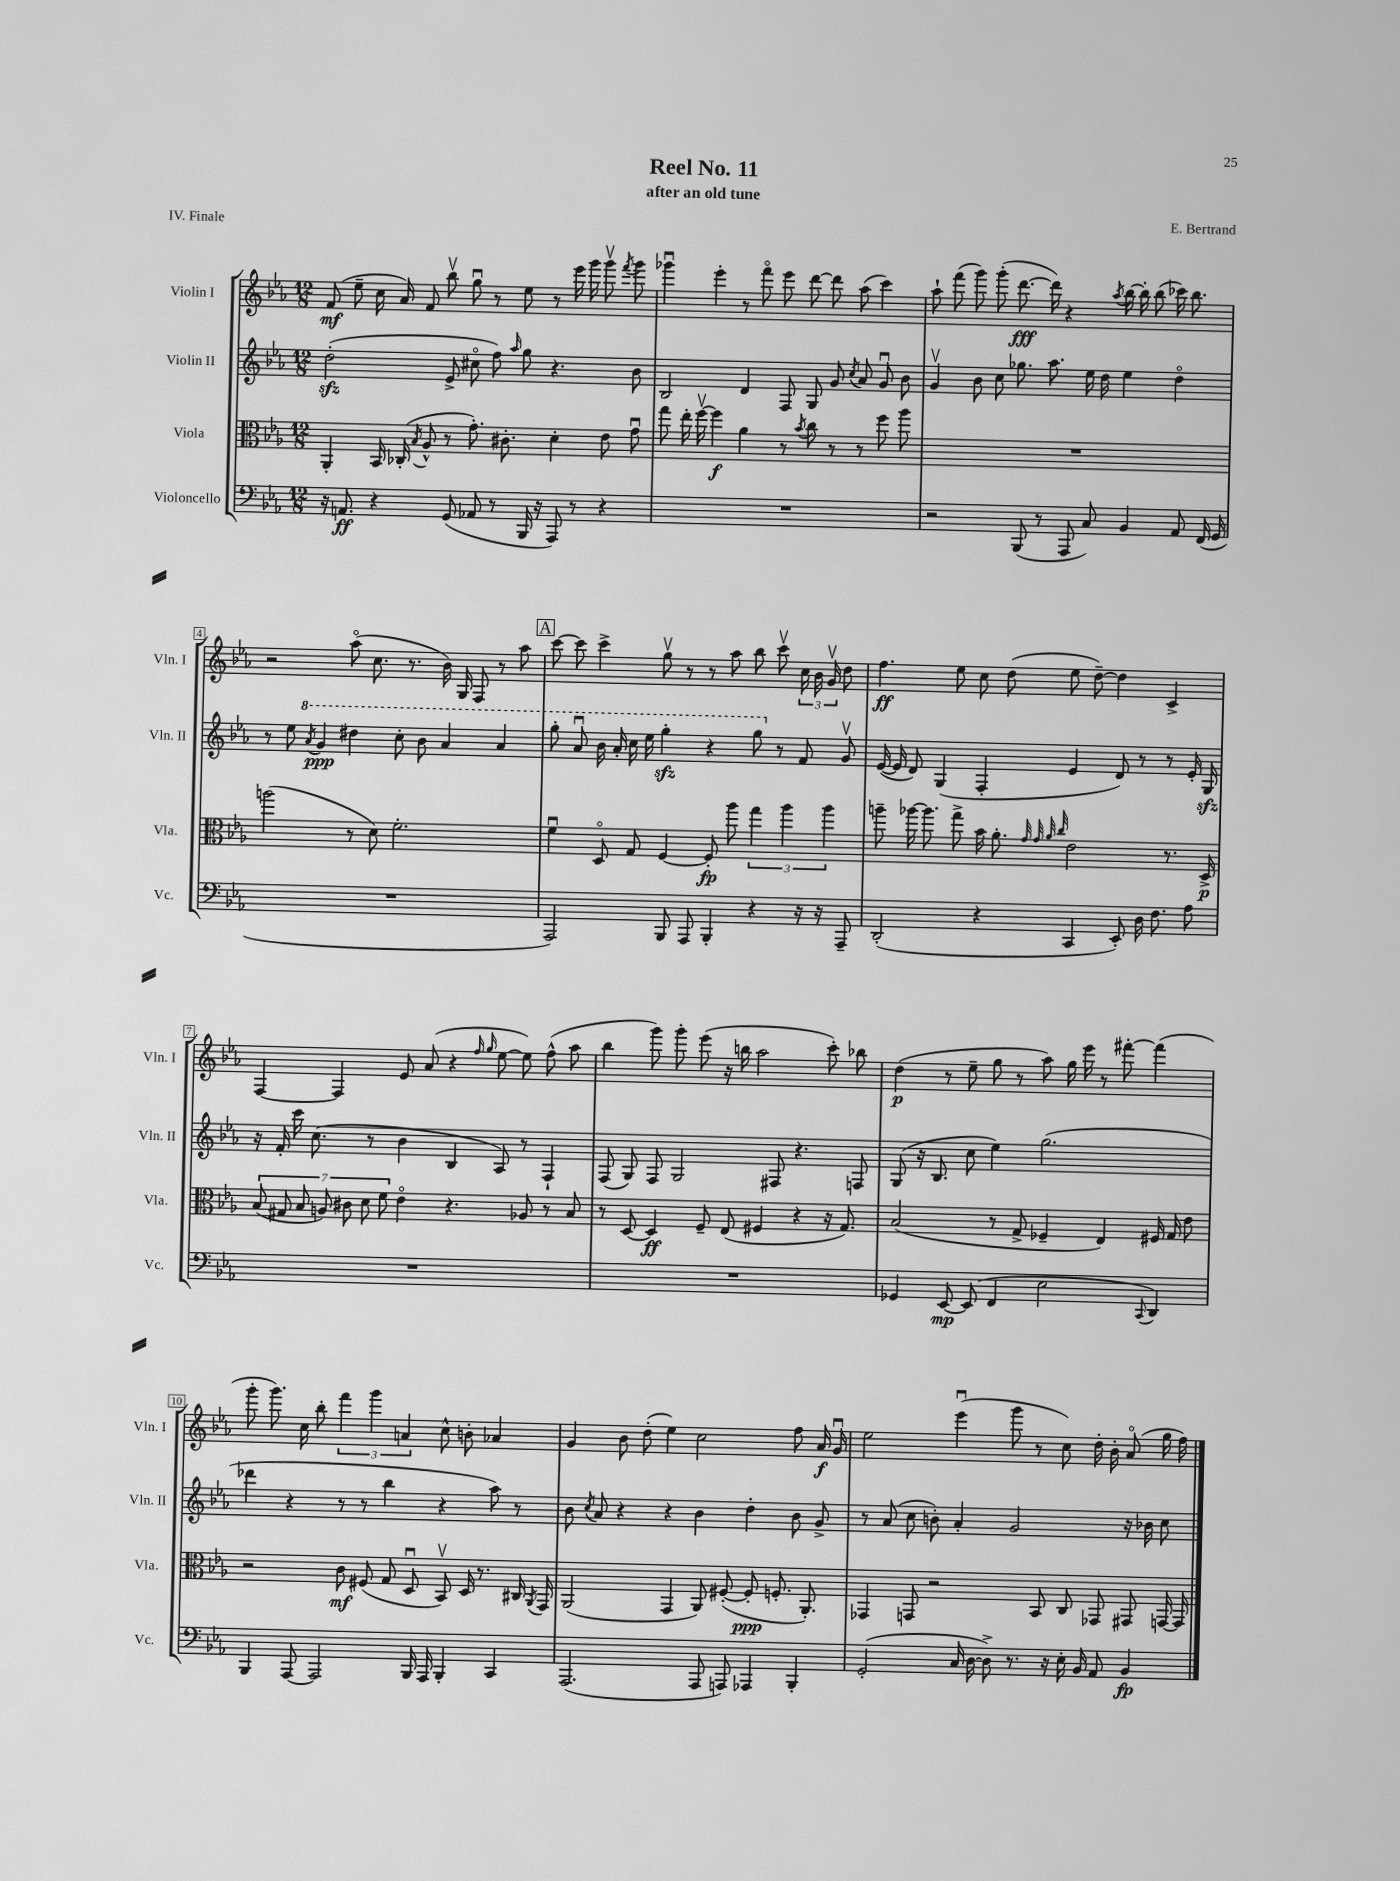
\header { title = "Reel No. 11" composer = "E. Bertrand" subtitle = "after an old tune" piece = "IV. Finale" }
<<
\new StaffGroup <<
\new Staff = "s0" \with { instrumentName = "Violin I" shortInstrumentName = "Vln. I" } {
    \clef treble \key ees \major \numericTimeSignature \time 12/8
    \autoBeamOff f'8\mf( ees''8-- c''16 aes'16) f'8 bes''8\upbow g''8\downbow r8 ees''8 r8 ees'''16 g'''16 g'''8\upbow \acciaccatura { f'''8 } g'''8 |
    ges'''4\downbow ees'''4-. r8 f'''8\flageolet ees'''8 d'''8~ d'''8 aes''8( c'''4) |
    aes''8-! f'''8( g'''8) g'''8-.( d'''8.~\fff d'''16) r4 \acciaccatura { aes''8 } bes''16~ bes''16-. bes''8( ces'''16) bes''8. |
    r2 aes''8\flageolet( c''8. r8. bes'16) g16 f8 r8 aes''8 |
    \mark \markup { \box "A" } c'''8~ c'''8 c'''4-> g''8\upbow r8 r8 aes''8 bes''8 c'''8\upbow \tuplet 3/2 { c''16 bes'16 g'16\upbow } d''8 |
    f''4.\ff ees''8 c''8 d''8( ees''8 d''8~--) d''4 c'4-> |
    f4~ f4 ees'8 aes'8( r4 \grace { f''16 g''16 } ees''8~ ees''8) f''8-^( aes''8 |
    bes''4 g'''8) g'''8-. ees'''8( r16 b''16 aes''2 c'''8-.) bes''8 |
    d''4\p( r8 ees''8-- g''8 r8 aes''8) g''16 ees'''16 r8 fis'''8~-. fis'''4( |
    g'''8-. g'''8.) c''16 bes''8-. \tuplet 3/2 { f'''4 g'''4 a'4 } c''8-^ b'8-. aes'4 |
    g'4 bes'8 d''8-.( ees''4) c''2 f''8 aes'16\f g'16\downbow |
    ees''2 ees'''4\downbow( g'''8 r8 c''8) d''16-. bes'16-. aes'8\flageolet( g''16 f''16) \bar "|." |
}
\new Staff = "s1" \with { instrumentName = "Violin II" shortInstrumentName = "Vln. II" } {
    \clef treble \key ees \major \numericTimeSignature \time 12/8
    \autoBeamOff d''2-.\sfz( ees'8-> cis''8\flageolet f''8) \grace { aes''16 } g''8 r4. bes'8 |
    bes2 d'4 f8 g8 g'8 \acciaccatura { c''8 } aes'8 g'8\downbow bes'8 |
    g'4\upbow bes'8 c''8 ges''8. aes''8. ees''16 d''16 ees''4 d''4\flageolet |
    r8 ees''8 \ottava #1 \acciaccatura { aes''8 } g''4\ppp dis'''4 c'''8-. bes''8 aes''4 aes''4 |
    \mark \markup { \box "A" } g'''8-. aes''8\downbow bes''16 aes''16-. c'''16 ees'''16 g'''4-.\sfz r4 g'''8 \ottava #0 r8 f'8 g'8\upbow |
    ees'16~( ees'16 d'8) g4( f4-. ees'4 d'8) r8 r8 ees'16-. g16\sfz |
    r16 f'16-. c'''16 c''8.( r8 bes'4 bes4 aes8) r8 f4-! |
    f8( g8) f8 g2 fis8 r4. f8 |
    g8( r16 bes8. c''8 ees''4) g''2.( |
    des'''4 r4 r8 r8 bes''4 r4 aes''8) r8 |
    bes'8 \acciaccatura { c''8 } aes'8 r4 r4 bes'4 d''4-. bes'8 g'8-> |
    r8 aes'8( c''8 b'8-.) aes'4-. g'2 r16 bes'16 c''8 \bar "|." |
}
\new Staff = "s2" \with { instrumentName = "Viola" shortInstrumentName = "Vla." } {
    \clef alto \key ees \major \numericTimeSignature \time 12/8
    \autoBeamOff aes,4-. bes,16 ces16-.( \acciaccatura { bes8 } aes8-^ r8 g'8.-.) cis'8.-. d'4-. ees'8 g'8\downbow |
    g''8 ees''16-. f''16~\upbow f''4\f aes'4 r8 \acciaccatura { bes'8 } c''8 r8 r8 f''8 aes''8 |
    R1. |
    a''2( r8 d'8) f'2.-. |
    \mark \markup { \box "A" } f'4\downbow d8\flageolet g8 f4~ f8-.\fp aes''8 \tuplet 3/2 { g''4 aes''4 aes''4 } |
    a''8-- aes''16~ aes''8. g''8-> bes'16 aes'8.-. \grace { g'32 g'32 aes'32 c''32 } ees'2 r8. d16->\p |
    \tuplet 7/4 { bes8( gis8 bes8 a8) cis'8 d'8 f'8 } ees'4\flageolet r4. aes8 r8 bes8 |
    r8 d8~ d4\ff f8-- ees8( fis4 r4 r16 g8.) |
    bes2( r8 g8-> fes4-- ees4) fis16 g16 ees'8 |
    r2 c'8\mf fis8( g8 d8\downbow bes,8\upbow) d16 r8. cis16 \acciaccatura { aes,8 } g,16 |
    aes,2( g,4 aes,8) fis8~-.( fis8-.\ppp f8.-. aes,8.-.) |
    ges,4 g,8 r2 bes,8 c8 ges,8 gis,8 g,16~ g,16 \bar "|." |
}
\new Staff = "s3" \with { instrumentName = "Violoncello" shortInstrumentName = "Vc." } {
    \clef bass \key ees \major \numericTimeSignature \time 12/8
    \autoBeamOff r16 a,8.\ff r4 g,8( aes,8 r8 bes,,16 r16 aes,,8) r8 r4 |
    R1. |
    r2 bes,,8( r8 aes,,8 c8) bes,4 aes,8 f,16( g,16 |
    R1. |
    \mark \markup { \box "A" } aes,,2) bes,,8 aes,,8 bes,,4-. r4 r16 r16 aes,,8-- |
    d,2-.( r4 c,4 ees,8-.) d16 f8. aes8 |
    R1. |
    R1. |
    ges,4 ees,8~\mp ees,8( f,4 ees2 \appoggiatura { c,8 } d,4) |
    bes,,4 aes,,8~ aes,,2 bes,,16 aes,,16 bes,,4-. c,4 |
    aes,,2.( aes,,8 a,,8) aes,,4 bes,,4-. |
    g,2-.( c16 d16~ d8->) r8. r16 ees16-. bes,16 aes,8 bes,4\fp \bar "|." |
}
>>
>>
\layout { \context { \Score \override BarNumber.stencil = #(make-stencil-boxer 0.1 0.3 ly:text-interface::print) } }
